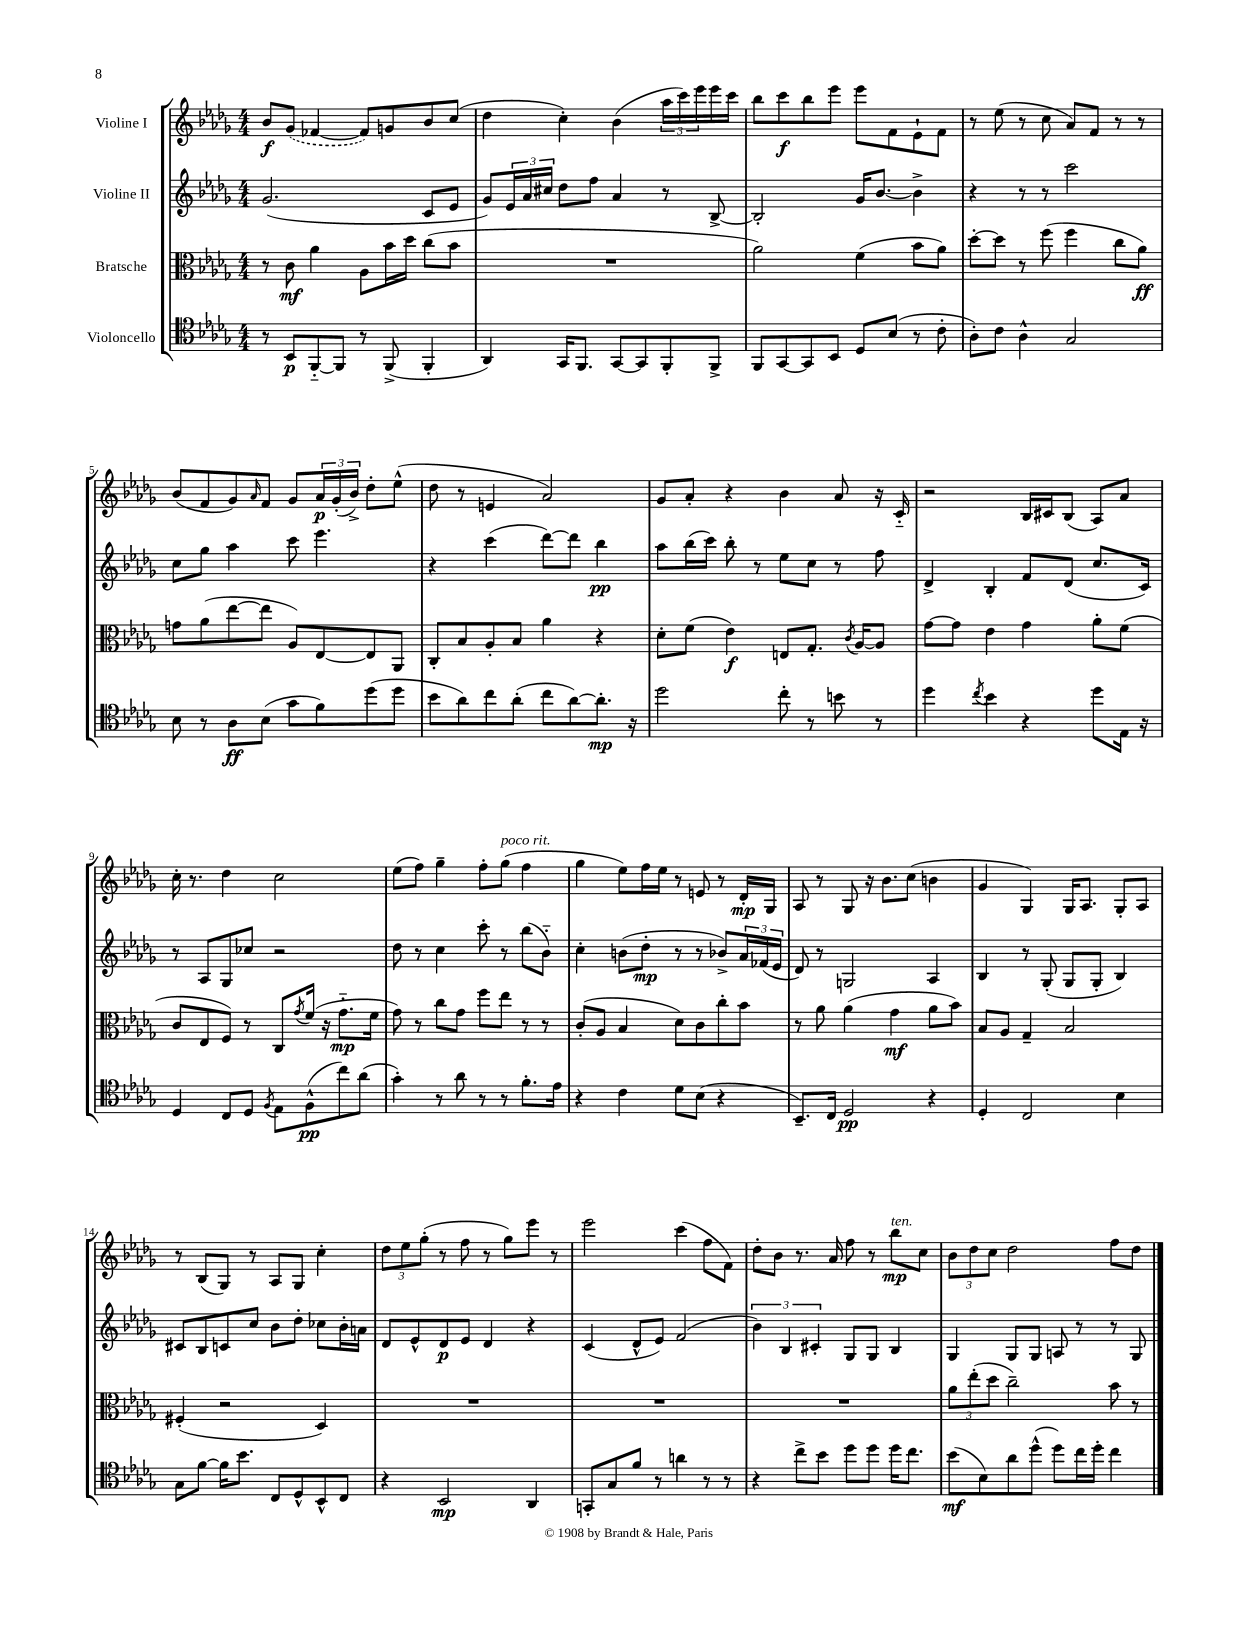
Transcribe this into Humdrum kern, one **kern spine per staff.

**kern	**kern	**kern	**kern
*staff4	*staff3	*staff2	*staff1
*clefC4	*clefC3	*clefG2	*clefG2
*k[b-e-a-d-g-]	*k[b-e-a-d-g-]	*k[b-e-a-d-g-]	*k[b-e-a-d-g-]
*M4/4	*M4/4	*M4/4	*M4/4
8r	8r	(2.g-	8b-
8BB-	8c	.	(8g-
[8FF'~	4a-	.	[4f-
8FF]	.	.	.
8r	8A-	.	8f-])
(8FF^	16b-	.	8g
.	16dd-	.	.
4FF'	(8cc	8c	8b-
.	8b-	8e-	(8cc
=	=	=	=
4AA-)	1r	8g-)	4dd-
.	.	24e-	.
.	.	24a-	.
.	.	24cc#	.
16GG-	.	8dd-	4cc')
8.FF	.	.	.
.	.	8ff	.
[8GG-	.	4a-	(4b-
8GG-]	.	.	.
8FF'	.	8r	24aa-
.	.	.	24ccc)
.	.	.	24eee-
8FF^	.	[8B-^	16eee-
.	.	.	16ccc
=	=	=	=
8FF	2a-)	2B-']	8bb-
[8GG-	.	.	8ccc
8GG-]	.	.	8bb-
8BB-	.	.	8eee-
8D-	(4f	16g-	8eee-
.	.	[8.b-	.
(8B-	.	.	8f
8r	8b-	4b-^]	8e-`
8c'	8a-)	.	8f
=	=	=	=
8A-')	[8dd-'	4r	8r
8c	8dd-]	.	(8ee-
4A-^^	8r	8r	8r
.	(8ff	8r	8cc
2G-	4ff	2ccc	8a-)
.	.	.	8f
.	8cc	.	8r
.	8a-)	.	8r
=	=	=	=
8B-	8g	8cc	(8b-
8r	(8a-	8gg-	8f
8A-	[8ee-	4aa-	8g-)
.	.	.	16qqa-
(8B-	8ee-]	.	8f
8g-	8A-)	8ccc	8g-
8f)	[8E-	4.eee-	24a-
.	.	.	(24g-'
.	.	.	24b-^)
(8dd-	8E-]	.	8dd-'
8dd-	8AA-	.	(8ee-^^
=	=	=	=
8b-	8C'	4r	8dd-
8a-)	8B-	.	8r
8cc	8A-'	(4ccc	4e
(8a-'	8B-	.	.
8cc	4a-	[8ddd-)	2a-)
[8a-)	.	8ddd-]	.
8.a-']	4r	4bb-	.
16r	.	.	.
=	=	=	=
2dd-	8d-'	8aa-	8g-
.	(8f	(16bb-	8a-'
.	.	16ccc)	.
.	4e-)	8bb-'	4r
.	.	8r	.
8cc'	8E	8ee-	4b-
8r	8.G-'	8cc	.
8b	.	8r	8a-
.	8qc	.	.
.	[16A-	.	.
8r	8A-]	8ff	16r
.	.	.	16c'~
=	=	=	=
4dd-	[8g-	4d-^	2r
.	8g-]	.	.
8qcc	.	.	.
4b-	4e-	4B-'	.
4r	4g-	8f	16B-
.	.	.	16c#
.	.	(8d-	(8B-
8dd-	8a-'	8.cc	8A-)
16E-	(8f	.	8a-
16r	.	16c)	.
=	=	=	=
4D-	8c	8r	16cc'
.	.	.	8.r
.	8E-	8A-	.
8C	8F)	8G-	4dd-
8D-	8r	8cc-	.
8qF	.	.	.
8E-	8C	2r	2cc
.	8qg-	.	.
(8F^^	(16f	.	.
.	16r	.	.
8cc)	8.g-'~	.	.
(8a-	.	.	.
.	16f	.	.
=	=	=	=
4g-')	8g-)	8dd-	(8ee-
.	8r	8r	8ff)
8r	8cc	4cc	4gg-~
8a-	8g-	.	.
8r	8ff	8ccc'	8ff'
8r	8ee-	8r	(8gg-
8.f'	8r	(8bb-	4ff
.	8r	8b-'~)	.
16e-	.	.	.
=	=	=	=
4r	(8c'	4cc'	4gg-
.	8A-	.	.
4c	4B-	(8b	8ee-)
.	.	8dd-'	16ff
.	.	.	16ee-
8d-	8d-)	8r	8r
(8B-	8c	8r	8e
4r	8cc'	8b-^)	8r
.	8b-	24a-	16d-'
.	.	(24f-	.
.	.	.	16G-
.	.	24e-	.
=	=	=	=
8.BB-~)	8r	8d-)	8A-
.	8a-	8r	8r
16C	.	.	.
2D-	(4a-	2G	8G-
.	.	.	16r
.	.	.	8.b-
.	4g-	.	.
.	.	.	(8cc
4r	8a-	4A-	4b
.	8b-)	.	.
=	=	=	=
4D-'	8B-	4B-	4g-
.	8A-	.	.
2C	4G-~	8r	4G-)
.	.	(8G-'	.
.	2B-	8G-	16G-
.	.	.	8.A-
.	.	8G-'	.
4B-	.	4B-)	8G-'
.	.	.	8A-
=	=	=	=
8G-	(4F#'	8c#	8r
[8f	.	8B-	(8B-
16f]	2r	8c	8G-)
8.b-	.	.	.
.	.	8cc	8r
8C	.	8b-	8A-
8D-^^	.	8dd-'	8G-
8BB-^^	4D-)	8cc-	4cc'
8C	.	16b-'	.
.	.	16a	.
=	=	=	=
4r	1r	8d-	12dd-
.	.	.	12ee-
.	.	8e-^^	.
.	.	.	(12gg-'
2BB-	.	8d-	8r
.	.	8e-	8ff
.	.	4d-	8r
.	.	.	8gg-)
4AA-	.	4r	8eee-
.	.	.	8r
=	=	=	=
8GG'	1r	(4c	2eee-
8G-	.	.	.
8f	.	8d-^^	.
8r	.	8e-)	.
4a	.	(2f	(4ccc
8r	.	.	8ff
8r	.	.	8f)
=	=	=	=
4r	1r	6b-)	8dd-'
.	.	.	8b-
.	.	6B-	.
8cc^	.	.	8.r
.	.	6c#'	.
8b-	.	.	.
.	.	.	16a-
8dd-	.	8G-	8ff
8dd-	.	8G-	8r
16dd-	.	4B-	8bb-
8.cc	.	.	.
.	.	.	8cc
=	=	=	=
(8b-	12a-	4G-	12b-
.	(12ee-'	.	12dd-
8B-)	.	.	.
.	12dd-	.	12cc
8a-	2cc~)	8G-	2dd-
(8dd-^^	.	8G-	.
8dd-)	.	8A	.
16cc	.	8r	.
16dd-'	.	.	.
4cc	8b-	8r	8ff
.	8r	8G-	8dd-
==	==	==	==
*-	*-	*-	*-
